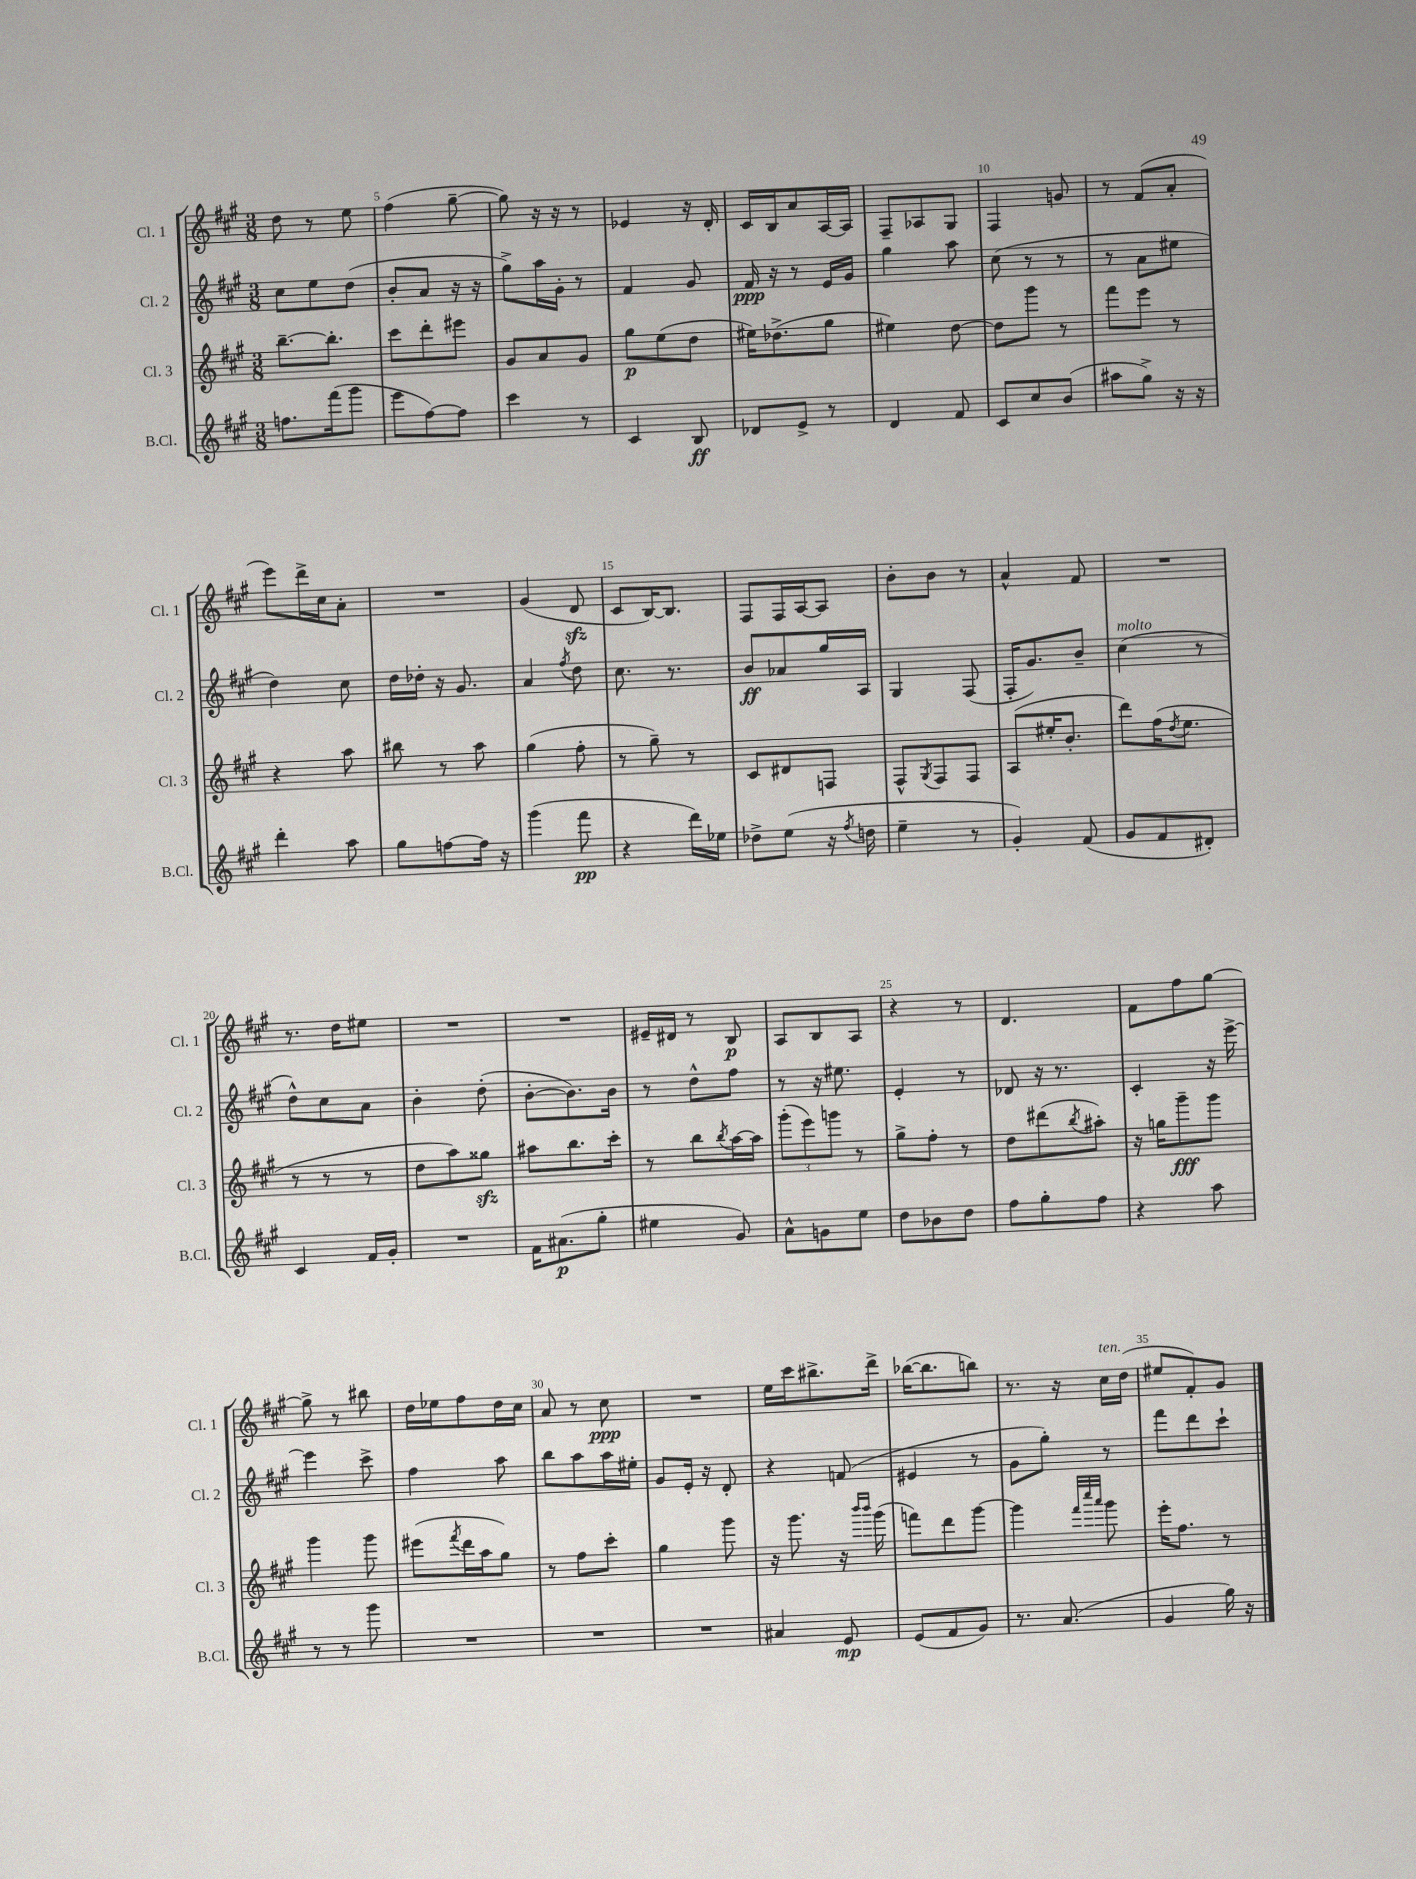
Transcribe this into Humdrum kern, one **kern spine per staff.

**kern	**dynam	**kern	**dynam	**kern	**dynam	**kern	**dynam
*part4	*part4	*part3	*part3	*part2	*part2	*part1	*part1
*staff4	*staff4	*staff3	*staff3	*staff2	*staff2	*staff1	*staff1
*I"B.Cl.	*	*I"Cl. 3	*	*I"Cl. 2	*	*I"Cl. 1	*
*I'B.Cl.	*	*I'Cl. 3	*	*I'Cl. 2	*	*I'Cl. 1	*
*clefG2	*	*clefG2	*	*clefG2	*	*clefG2	*
*k[f#c#g#]	*	*k[f#c#g#]	*	*k[f#c#g#]	*	*k[f#c#g#]	*
*M3/8	*	*M3/8	*	*M3/8	*	*M3/8	*
=4	=4	=4	=4	=4	=4	=4	=4
8.ffn\L	.	[8.bb~\L	.	8cc#\L	.	8dd\	.
.	.	.	.	8ee\	.	8r	.
(16fff#\k	.	8.bb'\J]	.	.	.	.	.
8ggg#\J	.	.	.	(8dd\J	.	8ee\	.
=5	=5	=5	=5	=5	=5	=5	=5
8eee\L	.	8ccc#\L	.	8b'/L	.	(4ff#\	.
[8ff#\)	.	8ddd'\	.	8a/J	.	.	.
8ff#\J]	.	8eee#X\J	.	16r	.	[8gg#~\	.
.	.	.	.	16r	.	.	.
=6	=6	=6	=6	=6	=6	=6	=6
4ccc#\	.	8g#/L	.	8gg#^\L)	.	8gg#\])	.
.	.	8a/	.	16aa\L	.	16r	.
.	.	.	.	16g#'\JJ	.	16r	.
8r	.	8g#/J	.	8r	.	8r	.
=7	=7	=7	=7	=7	=7	=7	=7
4c#/	.	8gg#\L	p	4f#/	.	4e-X/	.
.	.	(8ee\	.	.	.	.	.
8B/	ff	8dd\J	.	8g#/	.	16r	.
.	.	.	.	.	.	16d'/	.
=8	=8	=8	=8	=8	=8	=8	=8
8d-X/L	.	16ee#X\KL)	.	16f#/	ppp	16c#/LL	.
.	.	(8.dd-X^\	.	16r	.	16B/J	.
8e^/J	.	.	.	8r	.	8a/	.
8r	.	8gg#\J	.	16e/LL	.	[16A/L	.
.	.	.	.	16g#/JJ	.	16A/JJ]	.
=9	=9	=9	=9	=9	=9	=9	=9
4d/	.	4ee#X\)	.	4gg#\	.	8F#~/L	.
.	.	.	.	.	.	8A-X/	.
8f#/	.	[8dd\	.	8aa\	.	8G#/J	.
=10	=10	=10	=10	=10	=10	=10	=10
8c#/L	.	8dd\L]	.	(8cc#\	.	4F#/	.
8cc#/	.	8ggg#\J	.	8r	.	.	.
(8b/J	.	8r	.	8r	.	8gn/	.
=11	=11	=11	=11	=11	=11	=11	=11
8aa#X\L	.	8fff#\L	.	8r	.	8r	.
8gg#^\J)	.	8eee\J	.	8a\L	.	(8f#/L	.
16r	.	8r	.	8ee#X\J	.	8a'/J	.
16r	.	.	.	.	.	.	.
!!LO:LB:g=z
=12	=12	=12	=12	=12	=12	=12	=12
4ddd'\	.	4r	.	4dd\)	.	8eee\L)	.
.	.	.	.	.	.	16ddd^\L	.
.	.	.	.	.	.	16cc#\J	.
8aa\	.	8aa\	.	8cc#\	.	8a'\J	.
=13	=13	=13	=13	=13	=13	=13	=13
8gg#\L	.	8bb#X\	.	16dd\LL	.	4.r	.
.	.	.	.	16dd-X'\JJ	.	.	.
[8ffn\	.	8r	.	16r	.	.	.
.	.	.	.	8.g#/	.	.	.
16ff\Jk]	.	8aa\	.	.	.	.	.
16r	.	.	.	.	.	.	.
=14	=14	=14	=14	=14	=14	=14	=14
(4ggg#\	.	(4gg#\	.	4a/	.	(4g#/	.
.	.	.	.	8qff#/	.	.	.
8fff#\	pp	8ff#'\	.	8dd\	.	8dzz/	.
=15	=15	=15	=15	=15	=15	=15	=15
4r	.	8r	.	8.cc#\	.	8c#/L	.
.	.	8gg#~\)	.	.	.	[16B/K)	.
.	.	.	.	8.r	.	8.B/J]	.
16ddd\LL)	.	8r	.	.	.	.	.
16ee-X\JJ	.	.	.	.	.	.	.
=16	=16	=16	=16	=16	=16	=16	=16
8dd-X^\L	.	8c#/L	.	8b/L	ff	8F#/L	.
(8ee\J	.	8d#X/	.	8a-X/	.	16F#/L	.
.	.	.	.	.	.	[16A/J	.
16r	.	8Fn/J	.	16gg#/L	.	8A/J]	.
8qff#/	.	.	.	.	.	.	.
16ddn\	.	.	.	16A/JJ	.	.	.
=17	=17	=17	=17	=17	=17	=17	=17
4ee~\	.	8F#^^/L	.	4G#/	.	8b'\L	.
.	.	8qG#/	.	.	.	.	.
.	.	8F#/	.	.	.	8b\J	.
8r	.	8F#/J	.	(8F#/	.	8r	.
=18	=18	=18	=18	=18	=18	=18	=18
4g#'/)	.	(8A/L	.	16F#'/KL	.	4a^^/	.
.	.	.	.	8.g#/)	.	.	.
.	.	16ee#X'/K	.	.	.	.	.
.	.	8.b'/J	.	.	.	.	.
(8f#/	.	.	.	8b~/J	.	8f#/	.
=19	=19	=19	=19	=19	=19	=19	=19
!	!	!	!	!LO:TX:a:i:t=molto	!	!	!
8g#/L	.	8ddd\L)	.	(4cc#\	.	4.r	.
8f#/	.	(16ff#\K	.	.	.	.	.
.	.	8qdd/	.	.	.	.	.
.	.	8.ee\J	.	.	.	.	.
8d#X'/J)	.	.	.	8r	.	.	.
!!LO:LB:g=z
=20	=20	=20	=20	=20	=20	=20	=20
4c#/	.	8r	.	8dd^^\L)	.	8.r	.
.	.	8r	.	8cc#\	.	.	.
.	.	.	.	.	.	16dd\KL	.
16f#/LL	.	8r	.	8a\J	.	8ee#X\J	.
16g#'/JJ	.	.	.	.	.	.	.
=21	=21	=21	=21	=21	=21	=21	=21
4.r	.	8dd\L	.	4b'\	.	4.r	.
.	.	8aa\)	.	.	.	.	.
.	.	8gg##Xzz\J	.	(8dd'\	.	.	.
=22	=22	=22	=22	=22	=22	=22	=22
16f#\KL	.	8aa#X\L	.	[8b'\L	.	4.r	.
(8.a#X\	p	.	.	.	.	.	.
.	.	8.bb\	.	8.b\])	.	.	.
8gg#'\J	.	.	.	.	.	.	.
.	.	16ccc#'\Jk	.	16b\Jk	.	.	.
=23	=23	=23	=23	=23	=23	=23	=23
4ee#X\	.	8r	.	8r	.	16e#X~/LL	.
.	.	.	.	.	.	16d#X/JJ	.
.	.	8bb\L	.	8dd^^\L	.	8r	.
.	.	8qbb/	.	.	.	.	.
8g#/)	.	[16aa\L	.	8ff#\J	.	8B/	p
.	.	16aa\JJ]	.	.	.	.	.
=24	=24	=24	=24	=24	=24	=24	=24
8a^^\L	.	(12ggg#'\L	.	8r	.	8A/L	.
.	.	12eee\)	.	.	.	.	.
8gn\	.	.	.	16r	.	8B/	.
.	.	12gggn\J	.	.	.	.	.
.	.	.	.	8.ee#X\	.	.	.
8ee\J	.	8r	.	.	.	8A/J	.
=25	=25	=25	=25	=25	=25	=25	=25
8dd\L	.	8gg#^\L	.	4e'/	.	4r	.
8b-X\	.	8ff#'\J	.	.	.	.	.
8dd\J	.	8r	.	8r	.	8r	.
=26	=26	=26	=26	=26	=26	=26	=26
8ff#\L	.	8dd\L	.	8d-X/	.	4.d/	.
8gg#'\	.	(8ddd#X\	.	16r	.	.	.
.	.	.	.	8.r	.	.	.
.	.	8qbb/	.	.	.	.	.
8ff#\J	.	8aa#X'\J)	.	.	.	.	.
=27	=27	=27	=27	=27	=27	=27	=27
4r	.	16r	.	4c#'/	.	8f#\L	.
.	.	16ggn\KL	.	.	.	.	.
.	.	8ggg#~\	fff	.	.	8ff#\	.
8aa\	.	8ggg#\J	.	16r	.	[8gg#\J	.
.	.	.	.	[16eee^\	.	.	.
!!LO:LB:g=z
=28	=28	=28	=28	=28	=28	=28	=28
8r	.	4ggg#\	.	4eee\]	.	8gg#^\]	.
8r	.	.	.	.	.	8r	.
8ggg#\	.	8ggg#\	.	8ccc#^\	.	8bb#X\	.
=29	=29	=29	=29	=29	=29	=29	=29
4.r	.	(8eee#X\L	.	4ff#\	.	16dd\LL	.
.	.	.	.	.	.	16ee-X\J	.
.	.	8qfff#/	.	.	.	.	.
.	.	16ddd\L	.	.	.	8ff#\	.
.	.	16aa\J	.	.	.	.	.
.	.	8gg#\J)	.	8aa\	.	16dd\L	.
.	.	.	.	.	.	16cc#\JJ	.
=30	=30	=30	=30	=30	=30	=30	=30
4.r	.	8r	.	8bb\L	.	8a/	.
.	.	8ff#\L	.	8aa\	.	8r	.
.	.	8ccc#'\J	.	16aa\L	.	8cc#\	ppp
.	.	.	.	16ee#X'\JJ	.	.	.
=31	=31	=31	=31	=31	=31	=31	=31
4.r	.	4gg#\	.	8g#/L	.	4.r	.
.	.	.	.	16e'/Jk	.	.	.
.	.	.	.	16r	.	.	.
.	.	8ggg#\	.	8d'/	.	.	.
=32	=32	=32	=32	=32	=32	=32	=32
4a#X/	.	16r	.	4r	.	16ee\LL	.
.	.	8.ggg#\	.	.	.	16ccc#\J	.
.	.	.	.	.	.	8.bb#X^\	.
8e/	mp	16r	.	(8fn/	.	.	.
.	.	16qqbbb/LL	.	.	.	.	.
.	.	16qqbbb/JJ	.	.	.	.	.
.	.	(16ggg#\	.	.	.	16ddd^\Jk	.
=33	=33	=33	=33	=33	=33	=33	=33
(8e/L	.	8fffn\L)	.	4e#X/	.	([16bb-X\KL	.
.	.	.	.	.	.	8.bb-\]	.
8f#/	.	8ddd\	.	.	.	.	.
8g#/J)	.	[8ggg#\J	.	8r	.	8bbn\J)	.
=34	=34	=34	=34	=34	=34	=34	=34
8.r	.	4ggg#\]	.	8g#\L	.	8.r	.
.	.	.	.	8gg#'\J)	.	.	.
(8.a/	.	.	.	.	.	16r	.
.	.	32qqfff#/LLL	.	.	.	.	.
.	.	32qqcccc#/	.	.	.	.	.
.	.	32qqaaa/JJJ	.	.	.	.	.
!	!	!	!	!	!	!LO:TX:a:i:t=ten.	!
.	.	8ggg#\	.	8r	.	16cc#\LL	.
.	.	.	.	.	.	(16dd\JJ	.
=35	=35	=35	=35	=35	=35	=35	=35
4g#/	.	16eee'\KL	.	8fff#\L	.	8ee#X/L	.
.	.	8.ff#\J	.	.	.	.	.
.	.	.	.	8ddd\	.	8f#'/)	.
16gg#\)	.	8r	.	8ccc#`\J	.	8g#/J	.
16r	.	.	.	.	.	.	.
==	==	==	==	==	==	==	==
*-	*-	*-	*-	*-	*-	*-	*-
